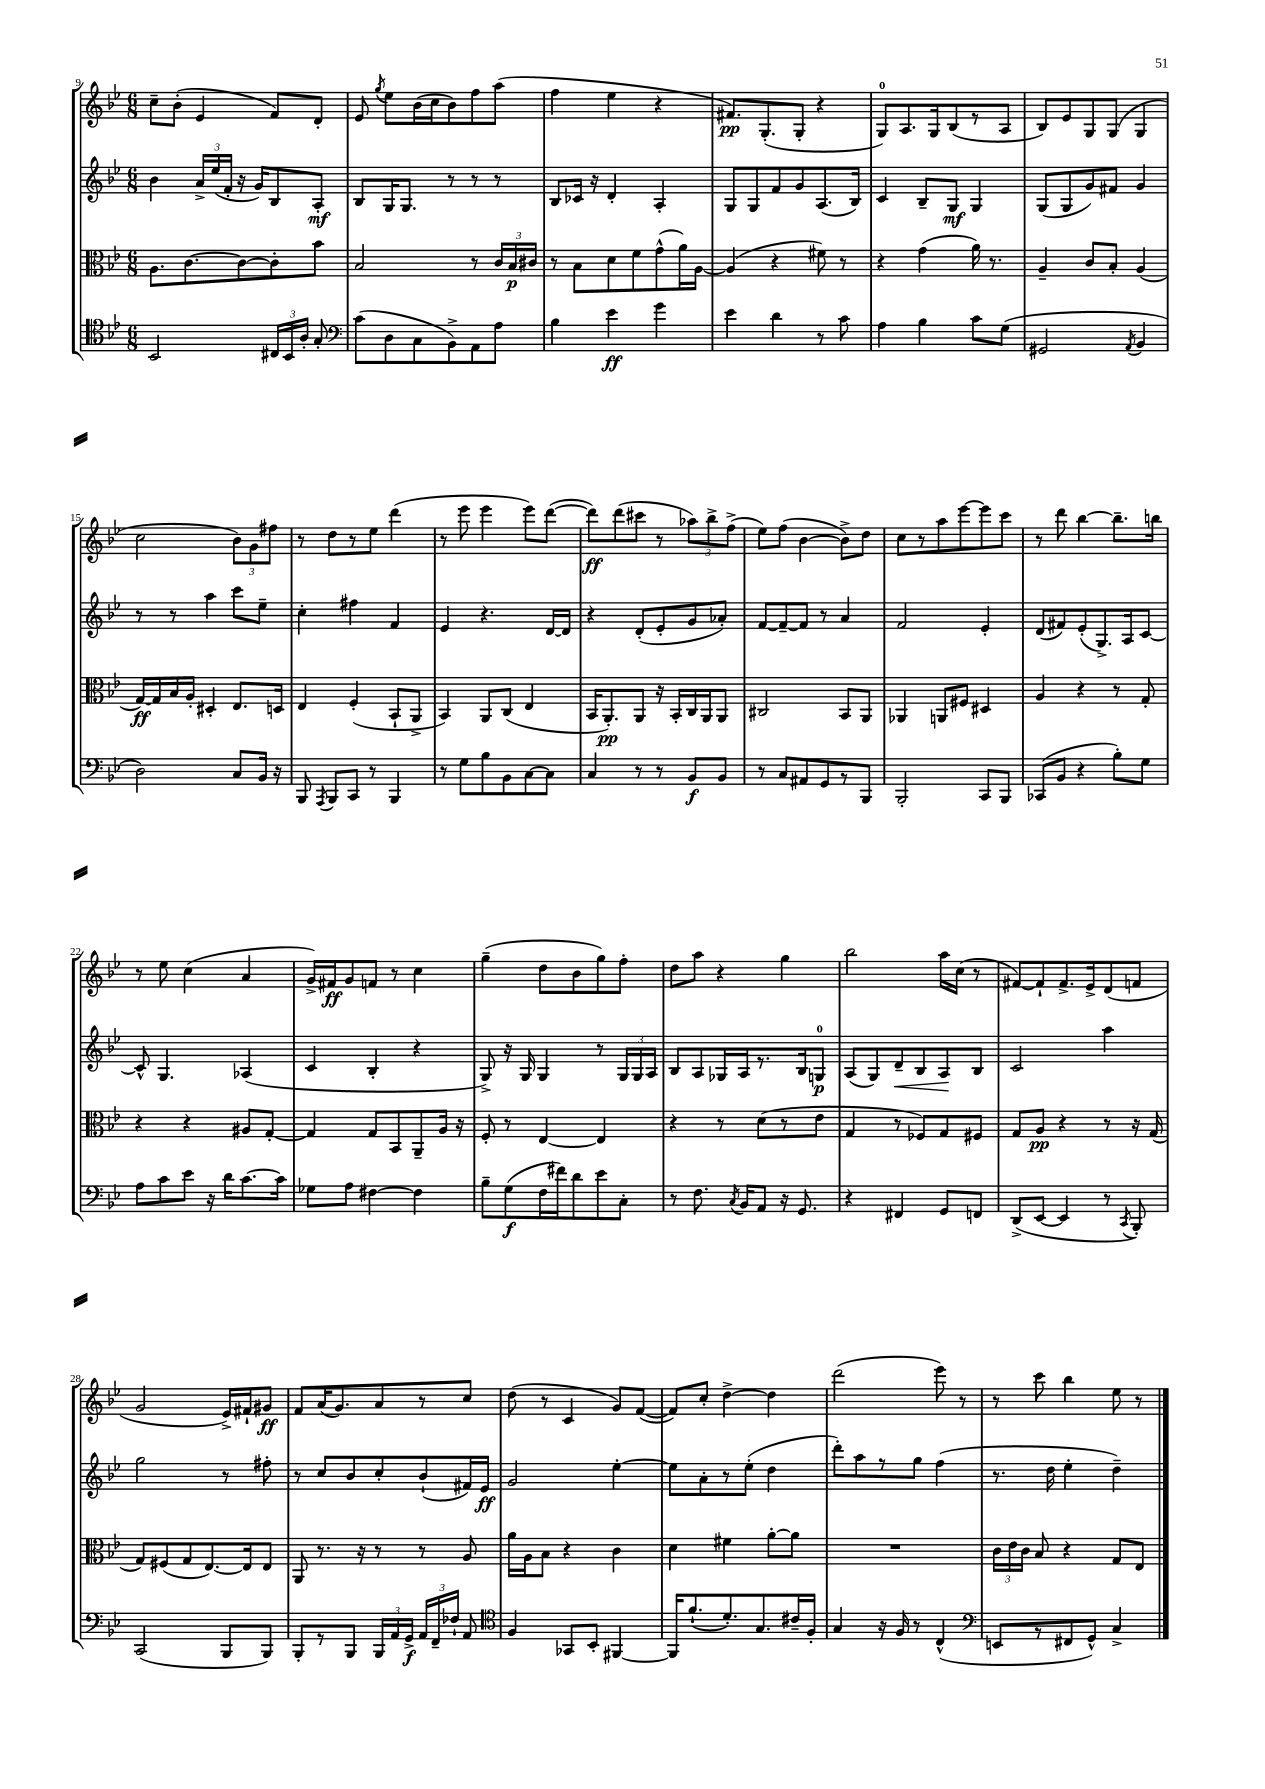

**kern	**dynam	**kern	**dynam	**kern	**dynam	**kern	**dynam
*part4	*part4	*part3	*part3	*part2	*part2	*part1	*part1
*staff4	*staff4	*staff3	*staff3	*staff2	*staff2	*staff1	*staff1
*clefC4	*	*clefC3	*	*clefG2	*	*clefG2	*
*k[b-e-]	*	*k[b-e-]	*	*k[b-e-]	*	*k[b-e-]	*
*M6/8	*	*M6/8	*	*M6/8	*	*M6/8	*
=9	=9	=9	=9	=9	=9	=9	=9
2BB-/	.	8.A\L	.	4b-\	.	8cc~\L	.
.	.	.	.	.	.	(8b-'\J	.
.	.	[8.c\	.	.	.	.	.
.	.	.	.	24a^/LL	.	4e-/	.
.	.	.	.	(24ee-/	.	.	.
.	.	.	.	24f'/JJ	.	.	.
.	.	8c\_	.	16r	.	.	.
.	.	.	.	16g/KL)	.	.	.
24C#X/LL	.	8c'\]	.	8B-/	.	8f/L)	.
24BB-/	.	.	.	.	.	.	.
24A'/JJ	.	.	.	.	.	.	.
8G'/	.	8b-\J	.	8A'/J	mf	8d'/J	.
=10	=10	=10	=10	=10	=10	=10	=10
*clefF4	*	*	*	*	*	*	*
(8c\L	.	2B-/	.	8B-/L	.	8e-/	.
.	.	.	.	.	.	8qgg/	.
8D\	.	.	.	16G/K	.	8ee-\L	.
.	.	.	.	8.G/J	.	.	.
8C\	.	.	.	.	.	(16b-\L	.
.	.	.	.	.	.	16cc\J	.
8BB-^\)	.	.	.	8r	.	8b-\)	.
8AA\	.	8r	.	8r	.	8ff\	.
8A\J	.	24c/LL	.	8r	.	(8aa\J	.
.	.	24B-/	p	.	.	.	.
.	.	24c#X/JJ	.	.	.	.	.
=11	=11	=11	=11	=11	=11	=11	=11
4B-\	.	8r	.	8B-/L	.	4ff\	.
.	.	8B-\L	.	16c-X/Jk	.	.	.
.	.	.	.	16r	.	.	.
4e-\	ff	8d\	.	4d'/	.	4ee-\	.
.	.	8f\	.	.	.	.	.
4g\	.	(8g^^\	.	4A'/	.	4r	.
.	.	16a\L)	.	.	.	.	.
.	.	[16A\JJ	.	.	.	.	.
=12	=12	=12	=12	=12	=12	=12	=12
4e-\	.	(4A/]	.	8G/L	.	8.f#X/L)	pp
.	.	.	.	8G/	.	.	.
.	.	.	.	.	.	(8.G'/	.
4d\	.	4r	.	8f/	.	.	.
.	.	.	.	8g/	.	8G'/J	.
8r	.	8f#X\)	.	(8.A/	.	4r	.
8c\	.	8r	.	.	.	.	.
.	.	.	.	16B-/Jk)	.	.	.
=13	=13	=13	=13	=13	=13	=13	=13
4A\	.	4r	.	4c/	.	8G/L)	.
.	.	.	.	.	.	8.A/	.
4B-\	.	(4g\	.	8B-~/L	.	.	.
.	.	.	.	.	.	16G/k	.
.	.	.	.	8G/J	mf	(8B-/	.
8c\L	.	16a\)	.	4G/	.	8r	.
.	.	8.r	.	.	.	.	.
(8G\J	.	.	.	.	.	8A/J	.
=14	=14	=14	=14	=14	=14	=14	=14
2GG#X/	.	4A~/	.	(8G/L	.	8B-/L)	.
.	.	.	.	8G/	.	8e-/	.
.	.	8c/L	.	8g/)	.	8G/	.
.	.	8B-'/J	.	8f#X/J	.	(8G/J	.
8qAA/	.	.	.	.	.	.	.
4BB-/	.	(4A/	.	4g/	.	4G/	.
!!LO:LB:g=z
=15	=15	=15	=15	=15	=15	=15	=15
2D\)	.	[16G/LL)	ff	8r	.	2cc\	.
.	.	16G/]	.	.	.	.	.
.	.	16B-/	.	8r	.	.	.
.	.	16A'/JJ	.	.	.	.	.
.	.	4D#X'/	.	4aa\	.	.	.
8C/L	.	8.E-/L	.	8ccc\L	.	12b-\L)	.
.	.	.	.	.	.	12g\	.
16BB-/Jk	.	.	.	8ee-~\J	.	.	.
.	.	.	.	.	.	12ff#X\J	.
16r	.	16Dn/Jk	.	.	.	.	.
=16	=16	=16	=16	=16	=16	=16	=16
8BBB-/	.	4E-/	.	4cc'\	.	8r	.
8qAAA/	.	.	.	.	.	.	.
8BBB-/L	.	.	.	.	.	8dd\L	.
8CC/J	.	(4F'/	.	4ff#X\	.	8r	.
8r	.	.	.	.	.	8ee-\J	.
4BBB-/	.	8BB-`/L	.	4f/	.	(4ddd\	.
.	.	8AA^/J	.	.	.	.	.
=17	=17	=17	=17	=17	=17	=17	=17
8r	.	4BB-/)	.	4e-/	.	8r	.
8G\L	.	.	.	.	.	8eee-\	.
8B-\	.	8AA/L	.	4.r	.	4eee-\	.
8BB-\	.	(8C/J	.	.	.	.	.
[8C\	.	4E-/	.	.	.	8eee-\L)	.
8C\J]	.	.	.	[16d/LL	.	([8ddd\J	.
.	.	.	.	16d/JJ]	.	.	.
=18	=18	=18	=18	=18	=18	=18	=18
4C/	.	16BB-/KL	.	4r	.	8ddd\L])	ff
.	.	8.AA'/)	pp	.	.	.	.
.	.	.	.	.	.	(8ddd\	.
8r	.	8AA/J	.	(8d'/L	.	8ccc#X\J	.
8r	.	16r	.	8e-'/	.	8r	.
.	.	16BB-'/LL	.	.	.	.	.
8BB-/L	f	16C/	.	8g/	.	12aa-X\L)	.
.	.	16AA/J	.	.	.	.	.
.	.	.	.	.	.	12bb-^\	.
8BB-/J	.	8AA/J	.	8a-X'/J)	.	.	.
.	.	.	.	.	.	(12ff^\J	.
=19	=19	=19	=19	=19	=19	=19	=19
8r	.	2C#X/	.	[8f/L	.	8ee-\L)	.
8C/L	.	.	.	8f~/_	.	(8ff\J	.
8AA#X/	.	.	.	8f/J]	.	[4b-\	.
8GG/	.	.	.	8r	.	.	.
8r	.	8BB-/L	.	4a/	.	8b-^\L])	.
8BBB-/J	.	8AA/J	.	.	.	8dd\J	.
=20	=20	=20	=20	=20	=20	=20	=20
2BBB-'/	.	4AA-X/	.	2f/	.	8cc\L	.
.	.	.	.	.	.	8r	.
.	.	8AAn/L	.	.	.	8aa\	.
.	.	8F#X/J	.	.	.	[8eee-\	.
8CC/L	.	4D#X/	.	4e-'/	.	8eee-\]	.
8BBB-/J	.	.	.	.	.	8ccc\J	.
=21	=21	=21	=21	=21	=21	=21	=21
(8CC-X/L	.	4A/	.	(8d/L	.	8r	.
8BB-/J	.	.	.	8f#X/)	.	8ddd\	.
4r	.	4r	.	(8e-'/	.	[4bb-\	.
.	.	.	.	8.G^/)	.	.	.
8B-'\L)	.	8r	.	.	.	8.bb-~\L]	.
.	.	.	.	16A/k	.	.	.
8G\J	.	8G'/	.	[8c/J	.	.	.
.	.	.	.	.	.	16bbn\Jk	.
!!LO:LB:g=z
=22	=22	=22	=22	=22	=22	=22	=22
8A\L	.	4r	.	8c^^/]	.	8r	.
8c\	.	.	.	4.G/	.	8ee-\	.
8e-\J	.	4r	.	.	.	(4cc\	.
16r	.	.	.	.	.	.	.
16d\KL	.	.	.	.	.	.	.
[8.c\	.	8A#X/L	.	(4A-X/	.	4a/	.
.	.	[8G'/J	.	.	.	.	.
16c\Jk]	.	.	.	.	.	.	.
=23	=23	=23	=23	=23	=23	=23	=23
8G-X\L	.	4G/]	.	4c/	.	16g^/LL)	.
.	.	.	.	.	.	16f#X/J	ff
8A\J	.	.	.	.	.	8g/	.
[4F#X\	.	8G/L	.	4B-'/	.	8fn/J	.
.	.	8BB-/	.	.	.	8r	.
4F#\]	.	8AA~/	.	4r	.	4cc\	.
.	.	16A/Jk	.	.	.	.	.
.	.	16r	.	.	.	.	.
=24	=24	=24	=24	=24	=24	=24	=24
8B-~\L	.	8F'/	.	8G^/)	.	(4gg~\	.
(8G\	f	8r	.	16r	.	.	.
.	.	.	.	16G/	.	.	.
16F\L	.	[4E-/	.	4G/	.	8dd\L	.
16f#X\J)	.	.	.	.	.	.	.
8d\	.	.	.	.	.	8b-\	.
8e-\	.	4E-/]	.	8r	.	8gg\)	.
8C'\J	.	.	.	24G/LL	.	8ff'\J	.
.	.	.	.	24G/	.	.	.
.	.	.	.	24A/JJ	.	.	.
=25	=25	=25	=25	=25	=25	=25	=25
8r	.	4r	.	8B-/L	.	8dd\L	.
8.F\	.	.	.	8A/	.	8aa\J	.
.	.	8r	.	16G-X/L	.	4r	.
8qC/	.	.	.	.	.	.	.
16BB-/KL	.	.	.	16A/J	.	.	.
8AA/J	.	(8d\L	.	8.r	.	.	.
16r	.	8r	.	.	.	4gg\	.
8.GG/	.	.	.	16B-/k	.	.	.
.	.	8e-\J	.	8Gn/J	p	.	.
=26	=26	=26	=26	=26	=26	=26	=26
4r	.	4G/	.	(8A/L	.	2bb-\	.
.	.	.	.	8G/)	.	.	.
!	!	!	!	!	!LO:HP:b	!	!
4FF#X/	.	8r	.	8d~/	<	.	.
.	.	8F-X/L)	.	8B-/	.	.	.
8GG/L	.	8G/	.	8A/	.	16aa\LL	.
.	.	.	.	.	.	(16cc\JJ	.
8FFn/J	.	8F#X/J	.	8B-/J	[	8r	.
=27	=27	=27	=27	=27	=27	=27	=27
(8DD^/L	.	8G/L	.	2c/	.	[8f#X/L)	.
[8EE-/J	.	8A/J	pp	.	.	8f#`/]	.
4EE-/]	.	4r	.	.	.	8.f#^/	.
.	.	.	.	.	.	16e-^/k	.
8r	.	8r	.	4aa\	.	(8d/	.
8qCC/	.	.	.	.	.	.	.
8BBB-'/)	.	16r	.	.	.	8fn/J	.
.	.	(16G/	.	.	.	.	.
!!LO:LB:g=z
=28	=28	=28	=28	=28	=28	=28	=28
(2CC/	.	8G/L)	.	2gg\	.	2g/	.
.	.	(8F#X/	.	.	.	.	.
.	.	8G/	.	.	.	.	.
.	.	[8.E-/)	.	.	.	.	.
8BBB-/L	.	.	.	8r	.	16e-^/LL)	.
.	.	16E-/k]	.	.	.	16f#X`/J	.
8BBB-/J)	.	8E-/J	.	8ff#X'\	.	8g#X/J	ff
=29	=29	=29	=29	=29	=29	=29	=29
8BBB-'/L	.	8AA/	.	8r	.	8f/L	.
8r	.	8.r	.	8cc/L	.	(16a/K	.
.	.	.	.	.	.	8.g/)	.
8BBB-/J	.	.	.	8b-/	.	.	.
.	.	16r	.	.	.	.	.
24BBB-/LL	.	8r	.	8cc'/	.	8a/	.
24AA/	.	.	.	.	.	.	.
24GG^/JJ	f	.	.	.	.	.	.
24AA/LL	.	8r	.	(8b-`/	.	8r	.
24FF~/	.	.	.	.	.	.	.
24F-X`/JJ	.	.	.	.	.	.	.
8AA/	.	8A/	.	16f#X/L)	.	8cc/J	.
.	.	.	.	16e-/JJ	ff	.	.
=30	=30	=30	=30	=30	=30	=30	=30
*clefC4	*	*	*	*	*	*	*
4F/	.	16a\LL	.	2g/	.	(8dd\	.
.	.	16A\J	.	.	.	.	.
.	.	8B-\J	.	.	.	8r	.
8GG-X/L	.	4r	.	.	.	4c/	.
8BB-'/J	.	.	.	.	.	.	.
[4FF#X/	.	4c\	.	[4ee-'\	.	8g/L)	.
.	.	.	.	.	.	([8f/J	.
=31	=31	=31	=31	=31	=31	=31	=31
16FF#/KL]	.	4d\	.	8ee-\L]	.	8f/L])	.
(8.f`/	.	.	.	.	.	.	.
.	.	.	.	8a'\	.	8cc'/J	.
8.d'/)	.	4f#X\	.	8r	.	[4dd^\	.
.	.	.	.	(8ee-'\J	.	.	.
8.G/	.	.	.	.	.	.	.
.	.	[8a'\L	.	4dd\	.	4dd\]	.
16c#X~/L	.	8a\J]	.	.	.	.	.
16F'/JJ	.	.	.	.	.	.	.
=32	=32	=32	=32	=32	=32	=32	=32
4G/	.	2.r	.	8ddd'\L)	.	(2ddd\	.
.	.	.	.	8aa\	.	.	.
16r	.	.	.	8r	.	.	.
16F/	.	.	.	.	.	.	.
8r	.	.	.	8gg\J	.	.	.
(4C^^/	.	.	.	(4ff\	.	8eee-\)	.
.	.	.	.	.	.	8r	.
=33	=33	=33	=33	=33	=33	=33	=33
*clefF4	*	*	*	*	*	*	*
8EEn/L	.	24c\LL	.	8.r	.	8r	.
.	.	24e-\	.	.	.	.	.
.	.	24c\JJ	.	.	.	.	.
8r	.	8B-/	.	.	.	8ccc\	.
.	.	.	.	16dd\	.	.	.
8FF#X/	.	4r	.	4ee-'\	.	4bb-\	.
8GG^^/J)	.	.	.	.	.	.	.
4C^/	.	8G/L	.	4dd~\)	.	8ee-\	.
.	.	8E-/J	.	.	.	8r	.
==	==	==	==	==	==	==	==
*-	*-	*-	*-	*-	*-	*-	*-
